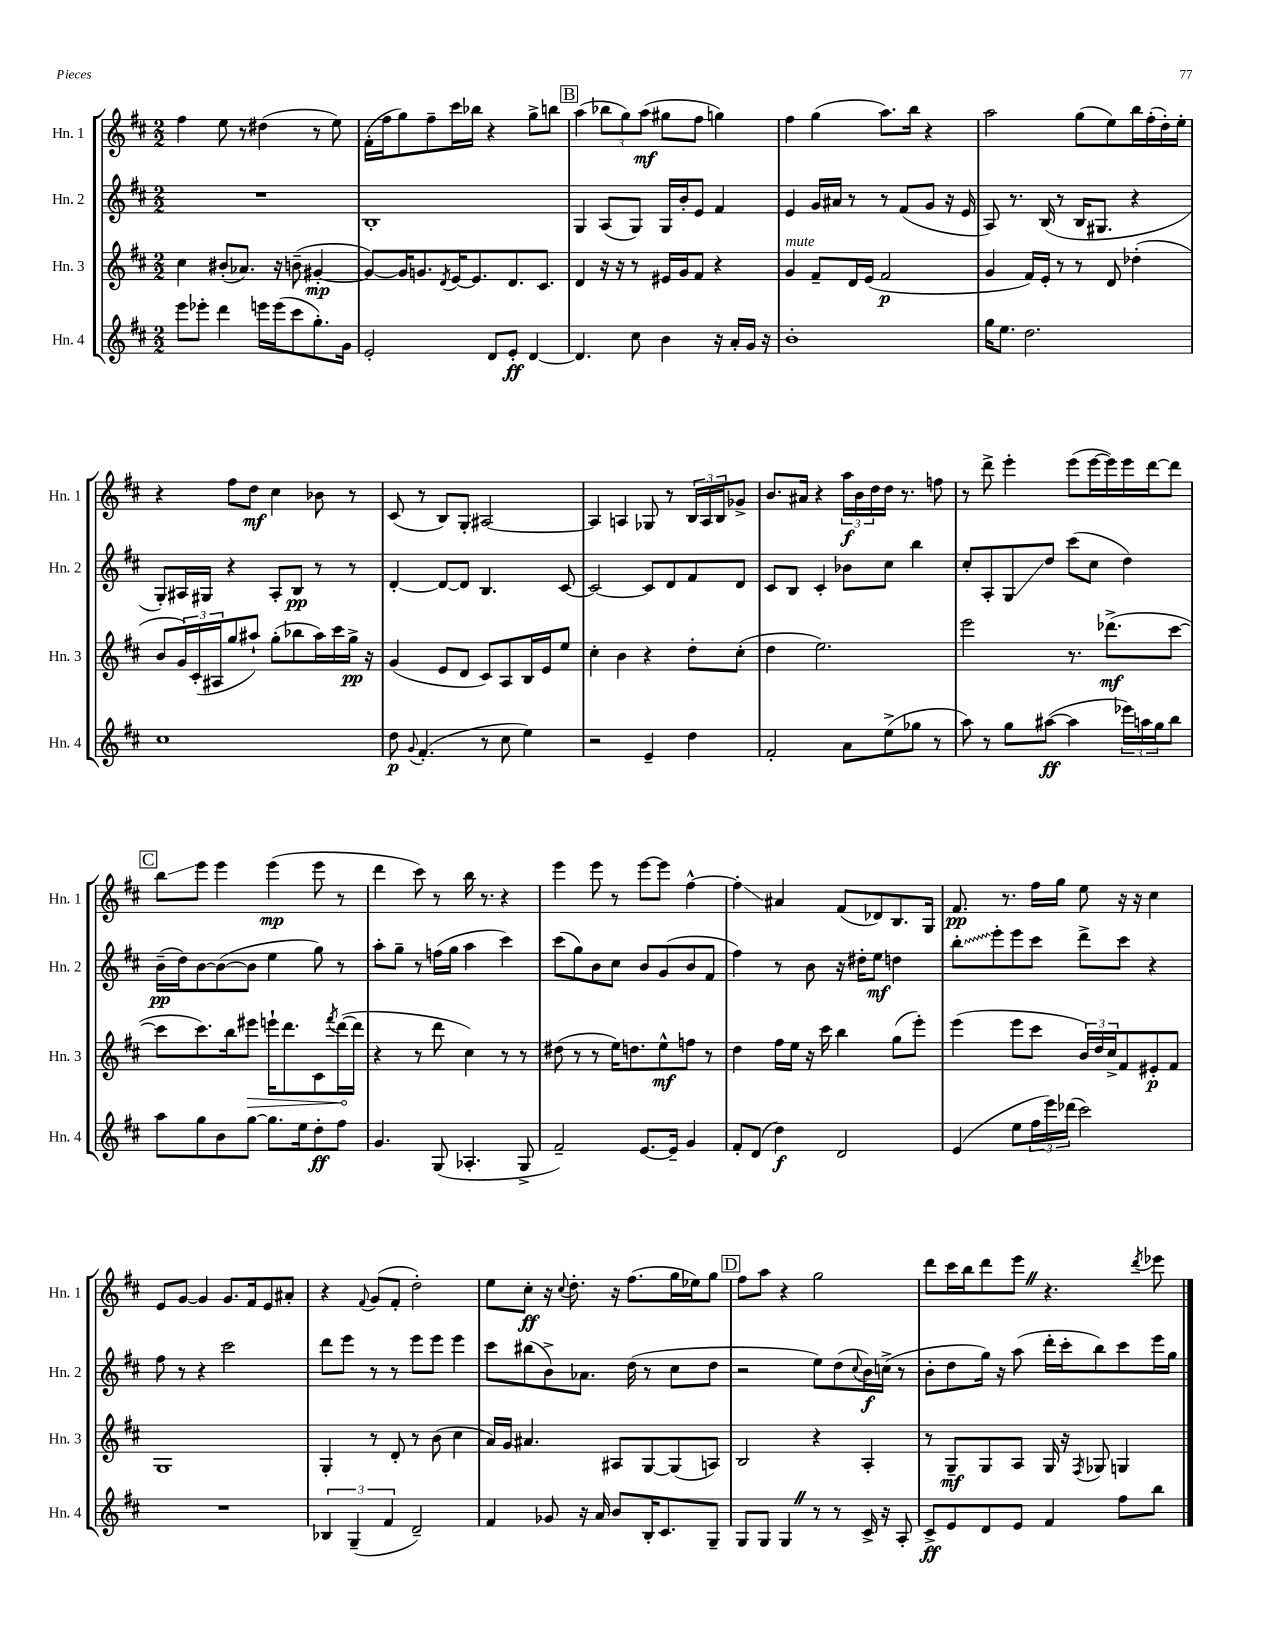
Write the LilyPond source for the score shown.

<<
\new StaffGroup <<
\new Staff = "s0" \with { instrumentName = "Hn. 1" shortInstrumentName = "Hn. 1" } {
    \clef treble \key d \major \numericTimeSignature \time 2/2
    fis''4 e''8 r8 dis''4( r8 e''8) |
    fis'16-.( fis''16 g''8) fis''8-- cis'''16 bes''16 r4 g''8-> b''8 |
    \mark \markup { \box "B" } a''4( \tuplet 3/2 { bes''8 g''8) a''8\mf( } gis''8 fis''8 g''4) |
    fis''4 g''4( a''8.) b''16 r4 |
    a''2 g''8( e''8) b''16 fis''16-.( d''16-.) e''16-. |
    r4 fis''8 d''8\mf cis''4 bes'8 r8 |
    cis'8( r8 b8) g8-. ais2~ |
    ais4 a4 ges8 r8 \tuplet 3/2 { b16 a16 b16 } ges'8-> |
    b'8. ais'16 r4 \tuplet 3/2 { a''16\f b'16 d''16 } d''16 r8. f''8 |
    r8 d'''8-> e'''4-. e'''8( e'''16~ e'''16) e'''16 d'''16~ d'''8 |
    \mark \markup { \box "C" } b''8\glissando e'''8 e'''4 e'''4\mp( e'''8 r8 |
    d'''4 cis'''8) r8 b''16 r8. r4 |
    e'''4 e'''8 r8 e'''8~ e'''8 fis''4~-^ |
    fis''4-.\glissando ais'4 fis'8( des'8) b8. g16 |
    fis'8.\pp r8. fis''16 g''16 e''8 r16 r16 cis''4 |
    e'8 g'8~ g'4 g'8. fis'16 e'8 ais'8-. |
    r4 \appoggiatura { fis'8 } g'8( fis'8-. d''2-.) |
    e''8 cis''8-.\ff r16 \appoggiatura { cis''8 } d''8.-. r16 fis''8.( g''16 ees''16) g''8 |
    \mark \markup { \box "D" } fis''8 a''8 r4 g''2 |
    d'''8 cis'''16 b''16 d'''8 e'''8 \once \override BreathingSign.text = \markup { \musicglyph "scripts.caesura.straight" } \breathe r4. \acciaccatura { d'''8 } ees'''8 \bar "|." |
}
\new Staff = "s1" \with { instrumentName = "Hn. 2" shortInstrumentName = "Hn. 2" } {
    \clef treble \key d \major \numericTimeSignature \time 2/2
    R1 |
    b1-. |
    \mark \markup { \box "B" } g4 a8( g8) g16 b'16-. e'8 fis'4 |
    e'4 g'16 ais'16 r8 r8 fis'8( g'8 r16 e'16 |
    a8) r8. b16( r8 b16 gis8. r4 |
    g8-.) ais16 gis16 r4 ais8-. b8\pp r8 r8 |
    d'4~-. d'8~ d'8 b4. cis'8~ |
    cis'2~ cis'8 d'8 fis'8 d'8 |
    cis'8 b8 cis'4-. bes'8 cis''8 b''4 |
    cis''8-. a8-. g8\glissando d''8 cis'''8( cis''8 d''4) |
    \mark \markup { \box "C" } b'16--\pp( d''16) b'8~ b'8~( b'8 e''4 g''8) r8 |
    a''8-. g''8-- r8 f''16( g''16 a''4 cis'''4) |
    cis'''8( g''8) b'8 cis''8 b'8 g'8( b'8 fis'8 |
    fis''4) r8 b'8 r16 dis''16-. e''8\mf d''4 |
    \once \override Glissando.style = #'zigzag b''8-.\glissando e'''8-. e'''8 cis'''8 d'''8-> cis'''8 r4 |
    fis''8 r8 r4 cis'''2 |
    d'''8 e'''8 r8 r8 e'''8 e'''8 e'''4 |
    cis'''8 bis''8( b'8->) aes'8. d''16( r8 cis''8 d''8 |
    \mark \markup { \box "D" } r2 e''8) d''8( \appoggiatura { cis''8 } b'16\f) c''16->( r8 |
    b'8-. d''8 g''16) r16 a''8( d'''16-. cis'''16-. b''8) cis'''8 e'''16 g''16 \bar "|." |
}
\new Staff = "s2" \with { instrumentName = "Hn. 3" shortInstrumentName = "Hn. 3" } {
    \clef treble \key d \major \numericTimeSignature \time 2/2
    cis''4 bis'8-.( aes'8.) r16 b'8--( gis'4~-.\mp |
    gis'8~) gis'16 g'8. \acciaccatura { d'8 } e'16~ e'8. d'8. cis'8. |
    \mark \markup { \box "B" } d'4 r16 r16 r8 eis'16 g'16 fis'8 r4 |
    g'4^\markup { \italic "mute" } fis'8-- d'16 e'16( fis'2\p |
    g'4 fis'16) e'16-. r8 r8 d'8 des''4-.( |
    b'8 \tuplet 3/2 { g'16) cis'16-.( ais16 } g''8 ais''8-!) g''8-.( bes''8 ais''16) cis'''16 g''16->\pp r16 |
    g'4( e'8 d'8 cis'8) a8 b16 e'16 e''8 |
    cis''4-. b'4 r4 d''8-. cis''8-.( |
    d''4 e''2.) |
    e'''2 r8. des'''8.->\mf( cis'''8~ |
    \mark \markup { \box "C" } cis'''8 cis'''8.) b''16 \once \override Hairpin.circled-tip = ##t eis'''8\> e'''16-! d'''8. cis'8 \acciaccatura { fis'''8 } d'''16~\!( d'''16 |
    r4 r8 d'''8 cis''4) r8 r8 |
    dis''8( r8 r8 e''16) d''8. e''8-^\mf f''8 r8 |
    d''4 fis''16 e''16 r16 cis'''16 b''4 g''8( e'''8-.) |
    e'''4( e'''8 cis'''8 \tuplet 3/2 { b'16) d''16 cis''16-> } fis'8 eis'8-.\p fis'8 |
    g1 |
    g4-. r8 d'8-. r8 b'8( cis''4 |
    a'16) g'16 ais'4. ais8 g8~ g8( a8) |
    \mark \markup { \box "D" } b2 r4 a4-. |
    r8 g8--\mf g8 a8 g16 r16 \acciaccatura { fis8 } ges8 g4 \bar "|." |
}
\new Staff = "s3" \with { instrumentName = "Hn. 4" shortInstrumentName = "Hn. 4" } {
    \clef treble \key d \major \numericTimeSignature \time 2/2
    e'''8 ees'''8-. d'''4 e'''16 e'''16( cis'''8 g''8.-.) g'16 |
    e'2-. d'8 e'8-.\ff d'4~ |
    \mark \markup { \box "B" } d'4. cis''8 b'4 r16 a'16-. g'16 r16 |
    b'1-. |
    g''16 e''8. d''2. |
    cis''1 |
    d''8\p \appoggiatura { g'8 } fis'4.-.( r8 cis''8 e''4) |
    r2 e'4-- d''4 |
    fis'2-. a'8 e''8->( ges''8 r8 |
    a''8) r8 g''8 ais''8~\ff( ais''4 \tuplet 3/2 { ees'''16) a''16 g''16 } b''8 |
    \mark \markup { \box "C" } a''8 g''8 b'8 g''8~ g''8. e''16 d''8-.\ff fis''8 |
    g'4. g8( aes4.-. g8-> |
    fis'2--) e'8.~ e'16-- g'4 |
    fis'8-. d'8( d''4\f) d'2 |
    e'4( e''8 \tuplet 3/2 { fis''16 e'''16) des'''16( } cis'''2) |
    R1 |
    \tuplet 3/2 { bes4 g4--( fis'4 } d'2--) |
    fis'4 ges'8 r16 a'16 b'8 b16-. cis'8. g8-- |
    \mark \markup { \box "D" } g8 g8 g4 \once \override BreathingSign.text = \markup { \musicglyph "scripts.caesura.straight" } \breathe r8 r8 cis'16-> r16 a8-. |
    cis'8->\ff e'8 d'8 e'8 fis'4 fis''8 b''8 \bar "|." |
}
>>
>>
\layout { \context { \Score \remove "Bar_number_engraver" } }
